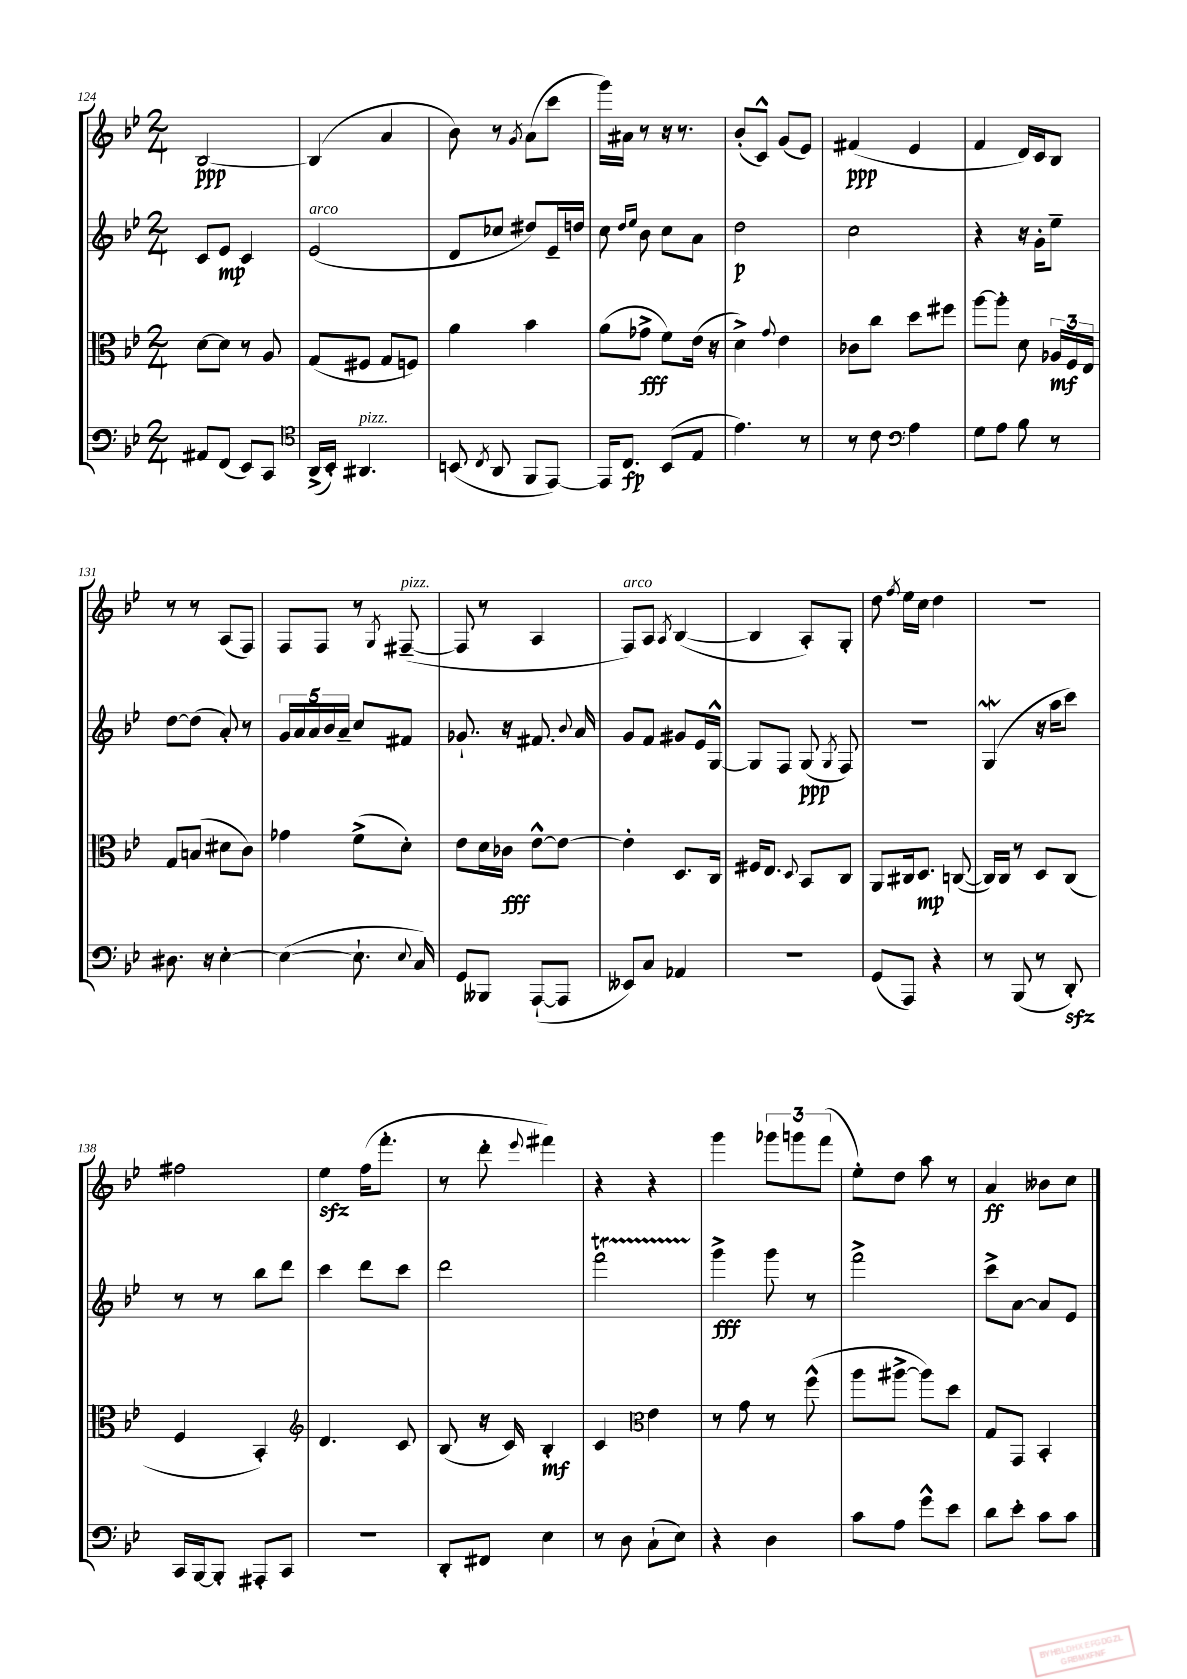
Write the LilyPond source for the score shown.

<<
\new StaffGroup <<
\new Staff = "s0" {
    \clef treble \key bes \major \numericTimeSignature \time 2/4
    \autoBeamOff bes2~\ppp |
    bes4( a'4 |
    bes'8) r8 \acciaccatura { g'8 } a'8[( c'''8] |
    g'''16[) ais'16] r8 r16 r8. |
    bes'8[-.( c'8]-^) g'8[( ees'8]) |
    fis'4\ppp( ees'4 |
    f'4 d'16[) c'16 bes8] |
    r8 r8 a8[( f8]) |
    f8[ f8] r8 \acciaccatura { g8 } fis8~--^\markup { \italic "pizz." }( |
    fis8 r8 a4 |
    f8[^\markup { \italic "arco" }) a8] \acciaccatura { a8 } bes4~( |
    bes4 a8[-.) g8]-. |
    d''8 \acciaccatura { f''8 } ees''16[ c''16] d''4 |
    r2 |
    fis''2 |
    ees''4\sfz f''16[( f'''8.]-. |
    r8 d'''8-. \appoggiatura { ees'''8 } fis'''4) |
    r4 r4 |
    g'''4 \tuplet 3/2 { ges'''8[ g'''8 f'''8]( } |
    ees''8[-.) d''8] a''8 r8 |
    a'4\ff beses'8[ c''8] \bar "|." |
}
\new Staff = "s1" {
    \clef treble \key bes \major \numericTimeSignature \time 2/4
    \autoBeamOff c'8[ ees'8]\mp c'4 |
    ees'2^\markup { \italic "arco" }( |
    d'8[ ces''8] dis''8[) ees'16-- d''16] |
    c''8 \grace { d''16[ ees''16] } bes'8 c''8[ a'8] |
    d''2\p |
    c''2 |
    r4 r16 g'16[-. ees''8]-- |
    d''8[~ d''8]( a'8-.) r8 |
    \tuplet 5/4 { g'16[ a'16 a'16 bes'16 a'16]-- } c''8[ fis'8] |
    ges'8.-! r16 fis'8. \appoggiatura { bes'8 } a'16 |
    g'8[ f'8] gis'8[ ees'16 g16]~-^ |
    g8[ f8] g8\ppp( \acciaccatura { g8 } f8) |
    r2 |
    g4\mordent( r16 a''16[ c'''8]) |
    r8 r8 bes''8[ d'''8] |
    c'''4 d'''8[ c'''8] |
    d'''2 |
    f'''2\startTrillSpan |
    g'''4->\stopTrillSpan\fff g'''8 r8 |
    f'''2-> |
    c'''8[-> a'8]~ a'8[ ees'8] \bar "|." |
}
\new Staff = "s2" {
    \clef alto \key bes \major \numericTimeSignature \time 2/4
    \autoBeamOff d'8[~ d'8] r8 a8 |
    g8[( fis8] g8[ f8]) |
    a'4 bes'4 |
    a'8[( ges'8]->\fff f'8[) ees'16]( r16 |
    d'4->) \appoggiatura { g'8 } ees'4 |
    ces'8[ c''8] d''8[ fis''8] |
    a''8[~ a''8]-. d'8 \tuplet 3/2 { aes16[\mf f16 ees16] } |
    g8[ b8]( dis'8[ c'8]) |
    ges'4 f'8[->( d'8]-.) |
    ees'8[ d'16 ces'16]\fff ees'8[~-^ ees'8]~ |
    ees'4-. d8.[ c16] |
    fis16[ ees8.] \appoggiatura { d8 } bes,8[ c8] |
    a,8[ cis16 d8.]\mp c8~( |
    c16[) c16] r8 d8[ c8]( |
    f4 bes,4-.) |
    \clef treble d'4. c'8 |
    bes8( r16 c'16) bes4-.\mf |
    c'4 \clef alto ees'4 |
    r8 g'8 r8 f''8-^( |
    a''8[ ais''8]~-> ais''8[) d''8] |
    g8[ g,8] bes,4-. \bar "|." |
}
\new Staff = "s3" {
    \clef bass \key bes \major \numericTimeSignature \time 2/4
    \autoBeamOff ais,8[ f,8]( ees,8[) c,8] |
    \clef tenor a,16[->( bes,16]-.) ais,4.^\markup { \italic "pizz." } |
    b,8( \acciaccatura { c8 } a,8 f,8[ ees,8]~) |
    ees,16[ c8.]\fp bes,8[( ees8] |
    ees'4.) r8 |
    r8 c'8 \clef bass a4 |
    g8[ a8] bes8 r8 |
    dis8. r16 ees4~-. |
    ees4~( ees8.-! \appoggiatura { ees8 } c16) |
    g,8[ beses,,8] a,,8[~-!( a,,8] |
    eeses,8[) c8] aes,4 |
    R2 |
    g,8[( a,,8]) r4 |
    r8 bes,,8( r8 d,8-.\sfz) |
    c,16[ bes,,16~ bes,,8]-. ais,,8[-. c,8] |
    R2 |
    d,8[-. fis,8] ees4 |
    r8 d8 c8[-!( ees8]) |
    r4 d4 |
    c'8[ a8] g'8[-^ ees'8] |
    d'8[ ees'8]-. c'8[ c'8] \bar "|." |
}
>>
>>
\layout { \context { \Score currentBarNumber = #124 } }
